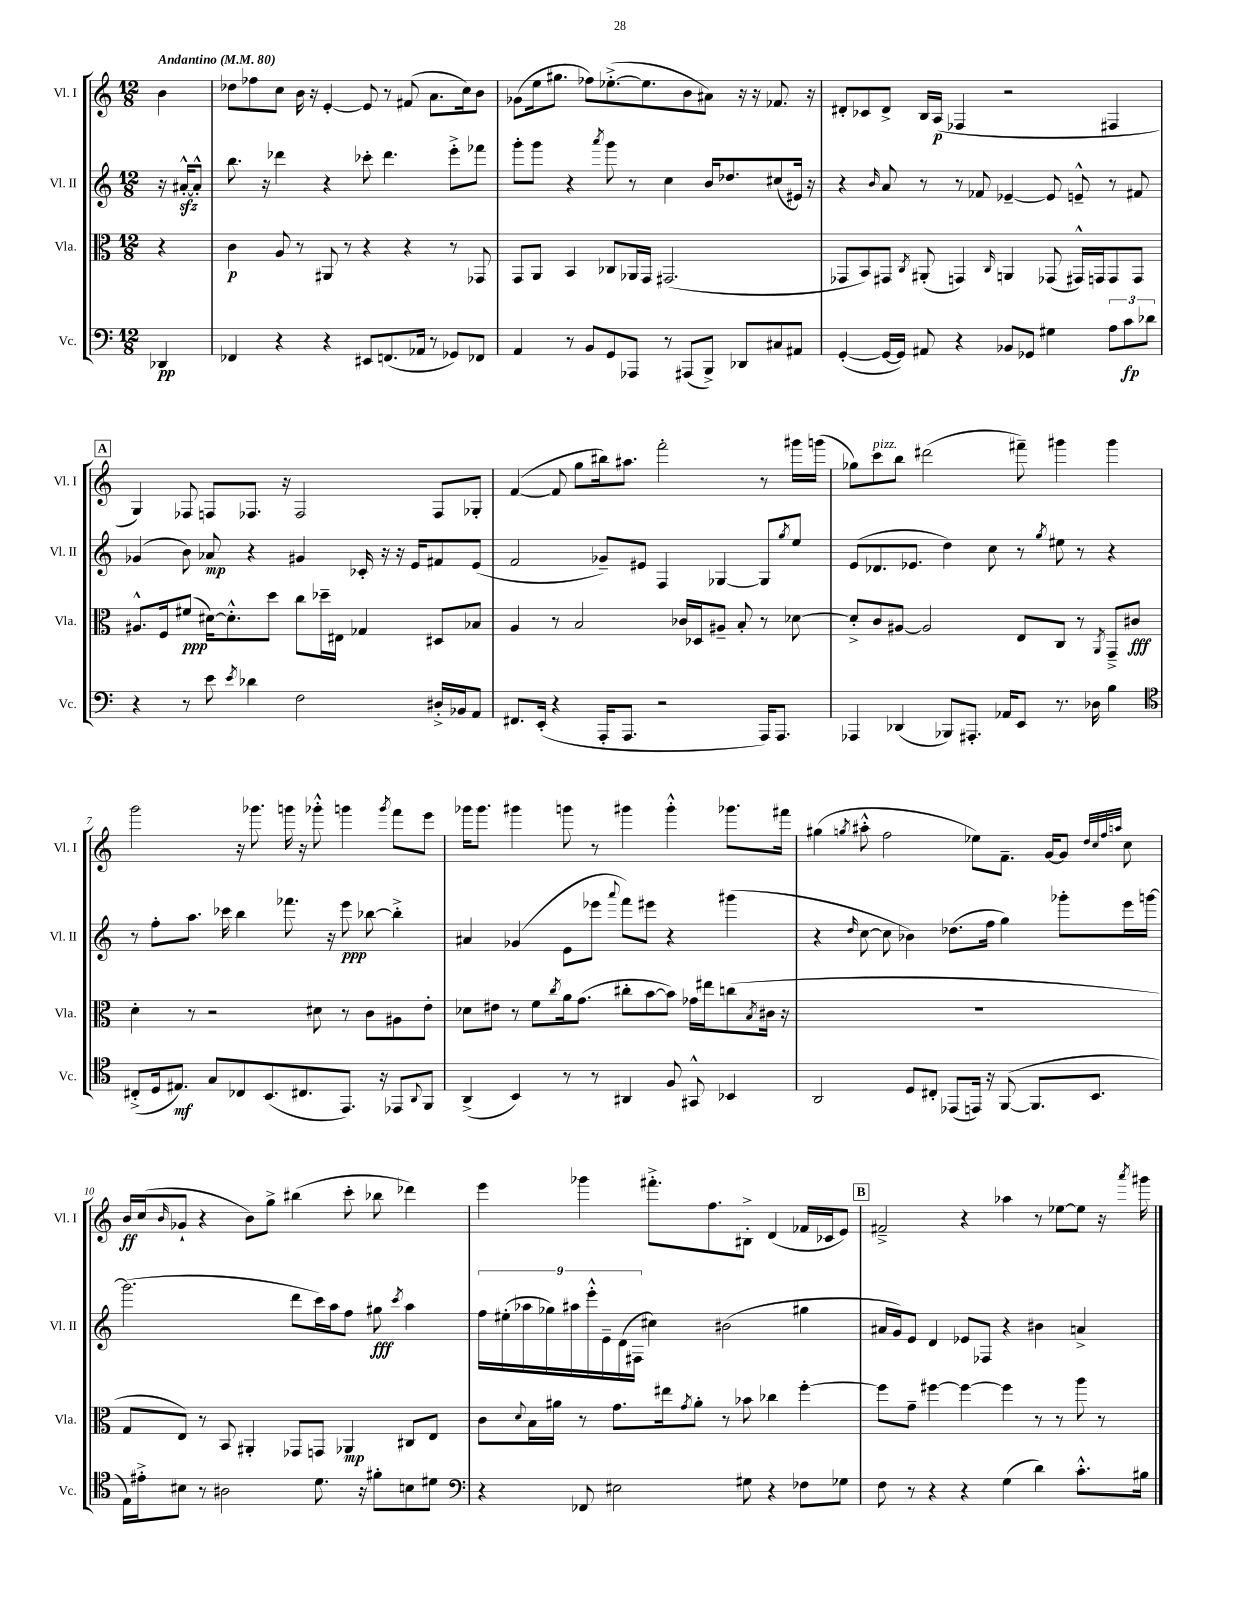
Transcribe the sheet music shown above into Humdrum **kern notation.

**kern	**dynam	**kern	**dynam	**kern	**dynam	**kern	**dynam
*part4	*part4	*part3	*part3	*part2	*part2	*part1	*part1
*staff4	*staff4	*staff3	*staff3	*staff2	*staff2	*staff1	*staff1
*I"Vc.	*	*I"Vla.	*	*I"Vl. II	*	*I"Vl. I	*
*I'Vc.	*	*I'Vla.	*	*I'Vl. II	*	*I'Vl. I	*
*clefF4	*	*clefC3	*	*clefG2	*	*clefG2	*
*k[]	*	*k[]	*	*k[]	*	*k[]	*
*M12/8	*	*M12/8	*	*M12/8	*	*M12/8	*
*MM80	*	*MM80	*	*MM80	*	*MM80	*
=	=	=	=	=	=	=	=
!	!	!	!	!	!	!LO:TX:a:B:t=Andantino	!
4DD-X/	pp	4r	.	16r	.	4b\	.
.	.	.	.	[16a#Xzz'^^/KL	.	.	.
.	.	.	.	8a#'^^/J]	.	.	.
=1	=1	=1	=1	=1	=1	=1	=1
4FF-X/	.	4c\	p	8.bb\	.	8dd-X\L	.
.	.	.	.	.	.	8ff-X\	.
.	.	.	.	16r	.	.	.
4r	.	8A/	.	4ddd-X\	.	8cc\J	.
.	.	8r	.	.	.	16b\	.
.	.	.	.	.	.	16r	.
4r	.	8AA#X/	.	4r	.	[4e'/	.
.	.	8r	.	.	.	.	.
8EE#X/L	.	4r	.	8ccc-X'\	.	8e/]	.
(8.FFn/	.	.	.	4.ddd-\	.	8r	.
.	.	4r	.	.	.	(8f#X/	.
16AA-X/Jk	.	.	.	.	.	.	.
8r	.	.	.	.	.	8.a\L	.
8GG-X/L)	.	8r	.	8eee'^\L	.	.	.
.	.	.	.	.	.	16cc\k)	.
8FF-X/J	.	8GG-X/	.	8fff-X\J	.	8b\J	.
=2	=2	=2	=2	=2	=2	=2	=2
4AA/	.	8GG/L	.	8ggg'\L	.	(8g-X\L	.
.	.	8AA/J	.	8ggg\J	.	16ee\k	.
.	.	.	.	.	.	8.gg#X\J	.
8r	.	4BB/	.	4r	.	.	.
8BB/L	.	.	.	.	.	8ff-X\L)	.
.	.	.	.	8qaaa/	.	.	.
8GG/	.	8C-X/L	.	8ggg\	.	([8.ee-X'^\	.
8AAA-X/J	.	16AA-X/L	.	8r	.	.	.
.	.	16GG/JJ	.	.	.	8.ee-\]	.
8r	.	(2.GG#X/	.	4cc\	.	.	.
(8AAA#X/L	.	.	.	.	.	8b\	.
8BBB^/J)	.	.	.	16b/KL	.	8a#X\J)	.
.	.	.	.	8.dd-X/	.	.	.
8DD-X/L	.	.	.	.	.	16r	.
.	.	.	.	.	.	16r	.
8C#X/	.	.	.	(8cc#X/	.	8.f-X/	.
8AA#X/J	.	.	.	16e#X/Jk)	.	.	.
.	.	.	.	16r	.	16r	.
=3	=3	=3	=3	=3	=3	=3	=3
([4GG'/	.	8GG-X/L	.	4r	.	8d#X'/L	.
.	.	8BB/)	.	.	.	8c-X/	.
.	.	.	.	16qqb/	.	.	.
16GG/LL_	.	8GG#X/J	.	8a/	.	8d#^/J	.
16GG/JJ])	.	.	.	.	.	.	.
.	.	8qC/	.	.	.	.	.
8AA#X/	.	(8AA#X'/	.	8r	.	16B/LL	.
.	.	.	.	.	.	(16A/JJ	p
4r	.	4GGn/)	.	8r	.	4F-X/	.
.	.	.	.	8f-X/	.	.	.
.	.	16qqC/	.	.	.	.	.
8BB-X/L	.	4AAn/	.	[4e-X~/	.	2r	.
8GG-X/J	.	.	.	.	.	.	.
4G#X\	.	(8GG-X/	.	8e-/]	.	.	.
.	.	16GG#X^^/LL)	.	8en~^^/	.	.	.
.	.	16GGn/J	.	.	.	.	.
12A\L	.	8GG/	.	8r	.	4F#X/	.
12c\	fp	.	.	.	.	.	.
.	.	8GG/J	.	8f#X/	.	.	.
12d-X\J	.	.	.	.	.	.	.
!!LO:LB:g=z
!!LO:REH:place=s1:t=A
=4	=4	=4	=4	=4	=4	=4	=4
4r	.	8.A#X^^/L	.	(4g-X/	.	4G/)	.
.	.	16F/k	.	.	.	.	.
8r	.	(8f#X/J	ppp	8b\)	.	8F-X/	.
8e\	.	[16d#X\KL)	.	8a-X/	mp	8Fn/L	.
.	.	8.d#'^^\]	.	.	.	.	.
8qe/	.	.	.	.	.	.	.
4d-X\	.	.	.	4r	.	8.F-X/J	.
.	.	8dd\J	.	.	.	.	.
.	.	.	.	.	.	16r	.
2F\	.	8cc\L	.	4g#X/	.	2F-/	.
.	.	16dd-X~\L	.	.	.	.	.
.	.	16E#X\JJ	.	.	.	.	.
.	.	4G-X/	.	16c-X'/	.	.	.
.	.	.	.	16r	.	.	.
.	.	.	.	16r	.	.	.
.	.	.	.	16e/KL	.	.	.
16D#X'^/LL	.	8D#X/L	.	8f#X/	.	8F-/L	.
16BB-X/J	.	.	.	.	.	.	.
8AA/J	.	8B-X/J	.	(8e/J	.	8G-X'/J	.
=5	=5	=5	=5	=5	=5	=5	=5
8.FF#X/L	.	4A/	.	2f/	.	([4f/	.
(16EE'/Jk	.	.	.	.	.	.	.
4r	.	8r	.	.	.	8f/]	.
.	.	2B/	.	.	.	8gg\L	.
16AAA'/KL	.	.	.	8g-X~/L)	.	16bb#X\k)	.
8.AAA/J	.	.	.	.	.	8.aa#X\J	.
.	.	.	.	8e#X/J	.	.	.
2r	.	.	.	4F/	.	2fff'\	.
.	.	16c-X/LL	.	.	.	.	.
.	.	16D-X/J	.	.	.	.	.
.	.	8A#X~/J	.	[4G-X/	.	.	.
.	.	8B'/	.	.	.	.	.
16AAA/KL)	.	8r	.	8G-/L]	.	8r	.
8.AAA/J	.	.	.	.	.	.	.
.	.	.	.	8qgg/	.	.	.
.	.	[8d-X\	.	8ee/J	.	16ggg#X\LL	.
.	.	.	.	.	.	(16gggn\JJ	.
=6	=6	=6	=6	=6	=6	=6	=6
4AAA-X/	.	8d-'^/L]	.	(8e/L	.	8gg-X\L)	.
!	!	!	!	!	!	!LO:TX:a:i:t=pizz.	!
.	.	8c/	.	8.d-X/	.	8ccc\	.
(4DD-X/	.	[8A#X/J	.	.	.	8bb\J	.
.	.	.	.	8.e-X/J	.	.	.
.	.	2A#/]	.	.	.	(2ddd#X\	.
8BBB-X/L)	.	.	.	4dd\)	.	.	.
8.AAA#X'/J	.	.	.	.	.	.	.
.	.	.	.	8cc\	.	.	.
16AA-X/KL	.	.	.	.	.	.	.
8EE/J	.	8E/L	.	8r	.	8fff#X~\)	.
.	.	.	.	8qgg/	.	.	.
8.r	.	8C/J	.	8ee#X\	.	4ggg#X\	.
.	.	8r	.	8r	.	.	.
16D-X\	.	.	.	.	.	.	.
.	.	8qAA/	.	.	.	.	.
4B\	.	8GG~^/L	.	4r	.	4ggg#\	.
.	.	8c#X/J	fff	.	.	.	.
!!LO:LB:g=z
=7	=7	=7	=7	=7	=7	=7	=7
*clefC4	*	*	*	*	*	*	*
(8C#X'^/L	.	4d'\	.	8r	.	2ggg\	.
16D/k	.	.	.	8ff'\L	.	.	.
8.E#X/J)	mf	.	.	.	.	.	.
.	.	8r	.	8.aa\J	.	.	.
8G/L	.	2r	.	.	.	.	.
.	.	.	.	16ccc-X\	.	.	.
8C-X/	.	.	.	4bb\	.	16r	.
.	.	.	.	.	.	8.ggg-X\	.
(8.BB/	.	.	.	.	.	.	.
.	.	.	.	8.fff-X\	.	16gggn\	.
8.C#X/	.	.	.	.	.	16r	.
.	.	8d#X\	.	.	.	8ggg-X'^^\	.
.	.	.	.	16r	.	.	.
8.EE/J)	.	8r	.	8eee\	ppp	4gggn\	.
.	.	8c\L	.	[8bb-X\	.	.	.
16r	.	.	.	.	.	.	.
.	.	.	.	.	.	8qggg/	.
8EE-X/L	.	8A#X\	.	4bb-'^\]	.	8fff\L	.
8qqAA/	.	.	.	.	.	.	.
8FF/J	.	8e'\J	.	.	.	8eee\J	.
=8	=8	=8	=8	=8	=8	=8	=8
(4AA^/	.	8d-X\L	.	4a#X/	.	16ggg-X\KL	.
.	.	.	.	.	.	8.ggg-\J	.
.	.	8e#X\J	.	.	.	.	.
4BB/)	.	8r	.	(4g-X/	.	4ggg#X\	.
.	.	8f\L	.	.	.	.	.
.	.	8qcc/	.	.	.	.	.
8r	.	16a\k	.	8e\L	.	8gggn\	.
.	.	(8.g\J	.	.	.	.	.
8r	.	.	.	8eee-X\J	.	8r	.
.	.	.	.	8qqaaa/	.	.	.
4AA#X/	.	8cc#X'\L	.	8fff\L)	.	4ggg#X\	.
.	.	[8b\	.	8eee#X\J	.	.	.
8F/	.	8b\J])	.	4r	.	4ggg#'^^\	.
8GG#X^^/	.	16g-X\LL	.	.	.	.	.
.	.	16ee#X\J	.	.	.	.	.
4BB-X/	.	(8ccn\	.	(4ggg#X\	.	8.ggg-X\L	.
.	.	8qB/	.	.	.	.	.
.	.	16c#X\Jk	.	.	.	.	.
.	.	16r	.	.	.	16fff#X\Jk	.
=9	=9	=9	=9	=9	=9	=9	=9
2AA/	.	1.r	.	4r	.	(4gg#X\	.
.	.	.	.	16qqdd/	.	8qggn/	.
.	.	.	.	[8cc\	.	8aa#X'^^\	.
.	.	.	.	8cc\]	.	2ff\	.
8D/L	.	.	.	4b-X\)	.	.	.
8C#X'/J	.	.	.	.	.	.	.
(8EE-X/L	.	.	.	(8.dd-X\L	.	.	.
16EEn/Jk)	.	.	.	.	.	8ee-X\L)	.
16r	.	.	.	16ff\Jk	.	.	.
([8FF/	.	.	.	4gg\)	.	8.f~\J	.
8.FF/L]	.	.	.	.	.	.	.
.	.	.	.	.	.	[16g/KL	.
.	.	.	.	8ggg-X'\L	.	8g/J]	.
8.BB/J	.	.	.	.	.	.	.
.	.	.	.	.	.	32qqdd/LLL	.
.	.	.	.	.	.	32qqcc/	.
.	.	.	.	.	.	32qqff/	.
.	.	.	.	.	.	32qqaan/JJJ	.
.	.	.	.	16eee\L	.	8cc\	.
.	.	.	.	[16gggn\JJ	.	.	.
!!LO:LB:g=z
=10	=10	=10	=10	=10	=10	=10	=10
16E\LL)	.	8G/L	.	(2.ggg\]	.	16b/LL	ff
16e#X'^\J	.	.	.	.	.	(16cc/J	.
.	.	.	.	.	.	16qqb/	.
8B#X\J	.	8E/J)	.	.	.	8g-X`/J	.
8r	.	8r	.	.	.	4r	.
2A#X\	.	8BB/	.	.	.	.	.
.	.	4AA#X'/	.	.	.	8b\L)	.
.	.	.	.	.	.	8gg^\J	.
.	.	8GG-X/L	.	8ddd\L	.	(4bb#X\	.
8.d\	.	8GGn/J	.	16ccc\L)	.	.	.
.	.	.	.	16aa\J	.	.	.
.	.	4AA-X/	mp	8ff\J	.	8ccc'\	.
16r	.	.	.	.	.	.	.
8f#X'\L	.	.	.	8gg#X\	fff	8bb-X\	.
.	.	.	.	8qccc/	.	.	.
8Bn\	.	8C#X/L	.	4aa\	.	4ddd-X\)	.
8d#X\J	.	8E/J	.	.	.	.	.
=11	=11	=11	=11	=11	=11	=11	=11
*clefF4	*	*	*	*	*	*	*
4r	.	8c\L	.	18ff\LL	.	4eee\	.
.	.	.	.	(18ee#X'\	.	.	.
.	.	.	.	18aa-X\	.	.	.
.	.	8qqd/	.	.	.	.	.
.	.	16B\L	.	.	.	.	.
.	.	.	.	18gg-X\)	.	.	.
.	.	16a#X\JJ	.	.	.	.	.
.	.	.	.	18aa#X\	.	.	.
8FF-X/	.	8r	.	.	.	4ggg-X\	.
.	.	.	.	18eee'^^\	.	.	.
.	.	.	.	18e~\	.	.	.
2E#X\	.	8.g\L	.	.	.	.	.
.	.	.	.	(18d\	.	.	.
.	.	.	.	18F#X\JJ	.	.	.
.	.	.	.	4cc#X\)	.	8.fff#X'^\L	.
.	.	16ee#X\k	.	.	.	.	.
.	.	8qg/	.	.	.	.	.
.	.	8a#'\J	.	.	.	.	.
.	.	.	.	.	.	8.ff\	.
.	.	8r	.	(2b#X\	.	.	.
8G#X\	.	8b-X\	.	.	.	8B#X'^\J	.
4r	.	4cc-X\	.	.	.	(4d/	.
8F-X\L	.	[4ff'\	.	4gg#X\	.	16f-X/LL	.
.	.	.	.	.	.	16c-X/J	.
8G-X\J	.	.	.	.	.	8e/J)	.
!!LO:REH:place=s1:t=B
=12	=12	=12	=12	=12	=12	=12	=12
8F\	.	8ff\L]	.	16a#X/LL	.	2f#X~^/	.
.	.	.	.	16g/J)	.	.	.
8r	.	8g~\J	.	8e/J	.	.	.
4r	.	[4ff#X\	.	4d/	.	.	.
4r	.	4ff#\_	.	8e-X/L	.	4r	.
.	.	.	.	8F-X/J	.	.	.
(4G\	.	4ff#\]	.	4r	.	4aa-X\	.
4d\)	.	8r	.	4b#X\	.	8r	.
.	.	8r	.	.	.	[8ee-X\L	.
8.c'^^\L	.	8aa\	.	4an^/	.	8ee-\J]	.
.	.	8r	.	.	.	16r	.
.	.	.	.	.	.	8qaaa/	.
16B#X\Jk	.	.	.	.	.	16ggg#X\	.
==	==	==	==	==	==	==	==
*-	*-	*-	*-	*-	*-	*-	*-
